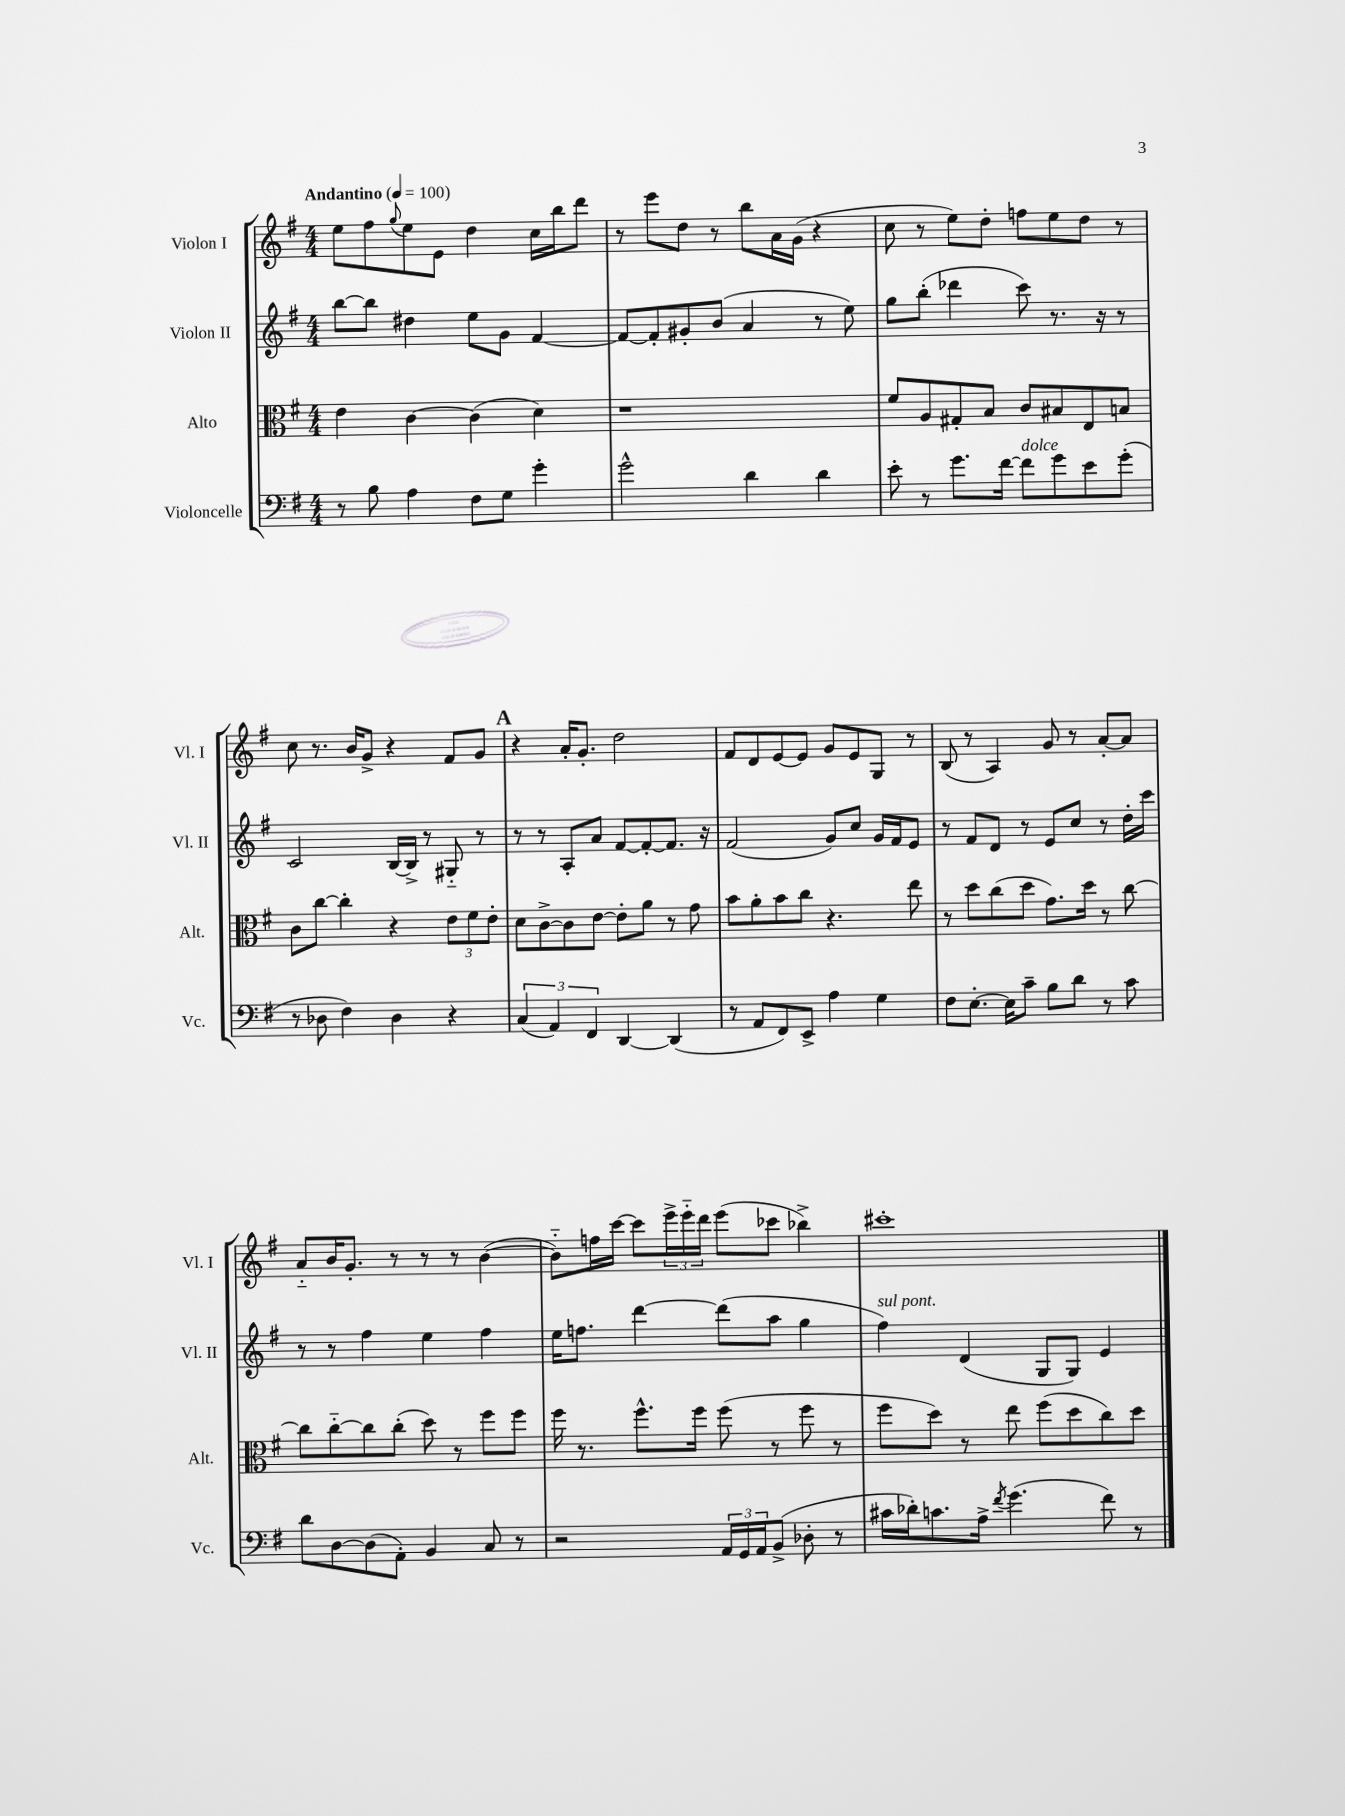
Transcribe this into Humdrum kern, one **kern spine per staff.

**kern	**kern	**kern	**kern
*staff4	*staff3	*staff2	*staff1
*clefF4	*clefC3	*clefG2	*clefG2
*k[f#]	*k[f#]	*k[f#]	*k[f#]
*M4/4	*M4/4	*M4/4	*M4/4
*MM100	*MM100	*MM100	*MM100
8r	4e\	[8bb\L	8ee\L
8B\	.	8bb\]J	8ff#\
.	.	.	8qqgg/
4A\	[4c\	4dd#\	8ee\
.	.	.	8e\J
8F#\L	(4c\]	8ee\L	4dd\
8G\J	.	8g\J	.
4g'\	4d\)	[4f#/	16cc\LL
.	.	.	16bb\J
.	.	.	8ddd\J
=	=	=	=
2g^^\	1r	8f#/_L	8r
.	.	8f#'/]	8eee\L
.	.	8g#'/	8dd\J
.	.	(8b/J	8r
4d\	.	4a/	8bb\L
.	.	.	16a\L
.	.	.	(16g\JJ
4d\	.	8r	4r
.	.	8ee\)	.
=	=	=	=
8e'\	8f#/L	8gg\L	8cc\
8r	8A/	(8bb'\J	8r
8.g\L	8G#'/	4ddd-\	8ee\L)
.	8B/J	.	8dd'\J
[16f#\Jk	.	.	.
8f#\]L	8c/L	8ccc\)	8ff\L
8g\	8B#/	8.r	8ee\
8e\	8E/	.	8dd\J
.	.	16r	.
(8g'\J	8B/J	8r	8r
=	=	=	=
8r	8c\L	2c/	8cc\
8D-\	[8cc\J	.	8.r
4F#\)	4cc'\]	.	.
.	.	.	16b/LK
.	.	.	8g^/J
4D-\	4r	[16B/LL	4r
.	.	16B^/]JJ	.
.	.	8r	.
4r	12e\L	8G#'~/	8f#/L
.	12f#\	.	.
.	.	8r	8g/J
.	12e'\J	.	.
=	=	=	=
(6C/	8d\L	8r	4r
.	[8c^\	8r	.
6AA/)	.	.	.
.	8c\]	8A'/L	16a'/LK
.	.	.	8.g'/J
6FF#/	.	.	.
.	[8e\J	8a/J	.
[4DD/	8e'\]L	[8f#/L	2dd\
.	8a\J	8f#'/_	.
(4DD/]	8r	8.f#/]J	.
.	8g\	.	.
.	.	16r	.
=	=	=	=
8r	8b\L	(2f#/	8f#/L
8AA/L	8a'\	.	8d/
8FF#/)	8b\	.	[8e/
8EE^/J	8cc\J	.	8e/]J
4A\	4.r	8g/L)	8g/L
.	.	8cc/J	8e/
4G\	.	16g/LL	8G/J
.	.	16f#/J	.
.	8ee\	8e/J	8r
=	=	=	=
8F#\L	8r	8r	(8B/
[8.E'\J	8dd\L	8f#/L	8r
.	(8cc\	8d/J	4A/)
16E\]LK	.	.	.
8c~\J	8dd\J	8r	.
8B\L	8.g\L)	8e/L	8g/
8d\J	.	8cc/J	8r
.	16dd\Jk	.	.
8r	8r	8r	[8a'/L
8c\	[8cc\	16dd'\LL	8a/]J
.	.	16ccc\JJ	.
=	=	=	=
8d\L	8cc\]L	8r	8a'~/L
[8D\	[8cc'~\	8r	16b/K
.	.	.	8.g'/J
(8D\]	8cc\]	4ff#\	.
8AA'\J)	(8cc'\J	.	8r
4BB/	8dd\)	4ee\	8r
.	8r	.	8r
8C/	8ff#\L	4ff#\	([4b\
8r	8ff#\J	.	.
=	=	=	=
2r	16ff#\	16ee\LK	8b'~\]L)
.	8.r	8.ff\J	.
.	.	.	16ff\L
.	.	.	[16ccc\JJ
.	8.ff#^^\L	[4ddd\	8ccc\]L
.	.	.	24eee^\L
.	.	.	24eee'~\
.	16ff#\Jk	.	.
.	.	.	24ddd\JJ
24AA/LL	(8ff#\	(8ddd\]L	(8eee\L
24GG/	.	.	.
24AA/J	.	.	.
(8BB^/J	8r	8aa\J	8ccc-\J
8D-'\	8ff#\	4gg\	4bb-^\)
8r	8r	.	.
=	=	=	=
16c#\LL	8ff#\L	4ff#\)	1ccc#'
16d-'\J)	.	.	.
8.c\	8dd\J)	.	.
.	8r	(4d/	.
16A^\Jk	.	.	.
8qf#/	.	.	.
(4.g\	8ee\	.	.
.	(8ff#\L	8G/L	.
.	8dd\	8G/J)	.
8f#\)	8cc\)	4e/	.
8r	8dd\J	.	.
==	==	==	==
*-	*-	*-	*-
